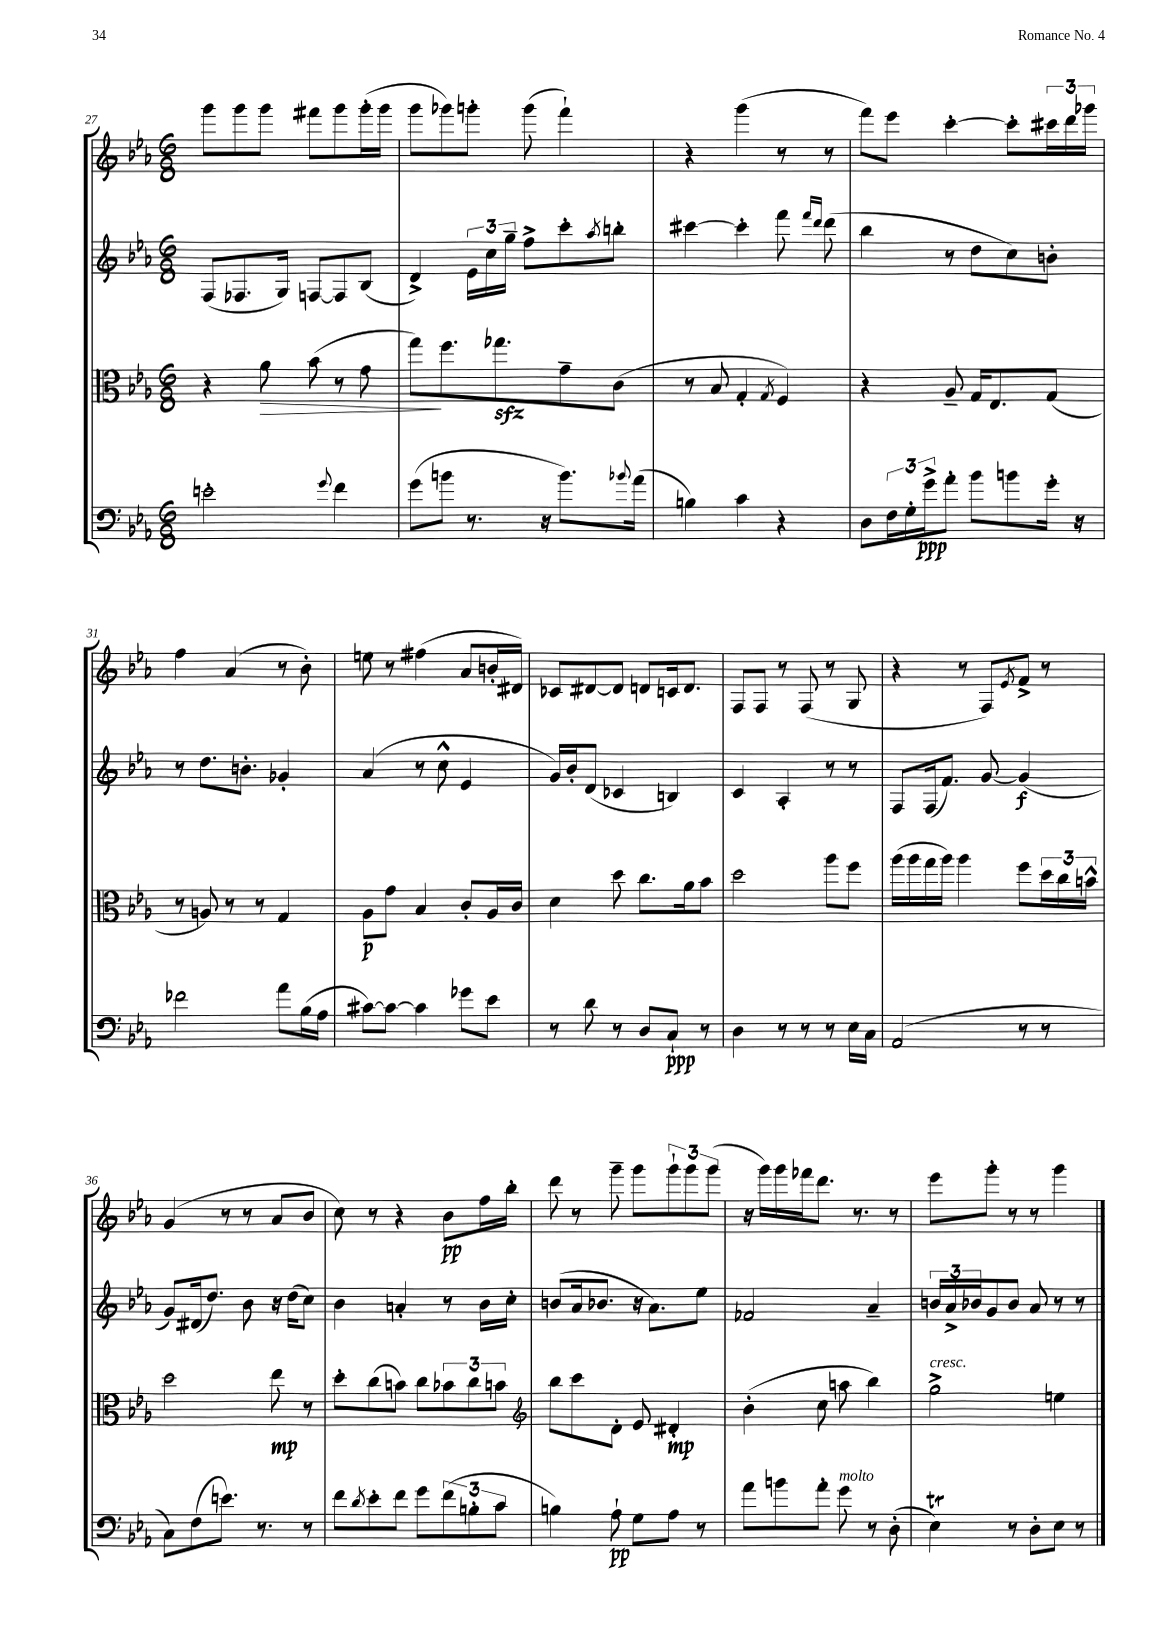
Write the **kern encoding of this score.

**kern	**kern	**kern	**kern
*staff4	*staff3	*staff2	*staff1
*clefF4	*clefC3	*clefG2	*clefG2
*k[b-e-a-]	*k[b-e-a-]	*k[b-e-a-]	*k[b-e-a-]
*M6/8	*M6/8	*M6/8	*M6/8
2e'\	4r	(8F/L	8ggg\L
.	.	8.F-/	8ggg\
.	8a-\	.	8ggg\J
.	.	16G/Jk)	.
.	(8b-\	[8F/L	8fff#\L
8qqg/	.	.	.
4f\	8r	8F/]	8ggg\
.	8g\	(8B-/J	(16ggg'\L
.	.	.	16ggg\JJ
=	=	=	=
(8g\L	8gg\L)	4d^/)	8ggg\L
8b\J	8.ff\	.	8ggg-\)
8.r	.	24e-\LL	8ggg'\J
.	.	24cc\	.
.	8.gg-\	.	.
.	.	24gg~\JJ	.
.	.	8ff^\L	(8ggg\
16r	.	.	.
8.b\L)	8g~\	8ccc'\	4fff`\)
.	.	8qaa-/	.
.	(8c\J	8bb'\J	.
8qqb-/	.	.	.
(16a-\Jk	.	.	.
=	=	=	=
4B\)	8r	[4ccc#\	4r
.	8B-/	.	.
4c\	4G'/	4ccc#'\]	(4ggg\
.	8qG/	.	.
4r	4F/)	8fff\	8r
.	.	16qqfff/LL	.
.	.	16qqddd/JJ	.
.	.	(8ddd\	8r
=	=	=	=
8D\L	4r	4bb-\	8fff\L)
24F\L	.	.	8eee-\J
24G'\	.	.	.
24g^\J	.	.	.
8a-'\J	8A-~/	8r	[4ccc'\
8b-\L	16G/LK	8dd\L	.
.	8.E-/	.	.
8b\	.	8cc\)	8ccc'\]L
16g'\Jk	(8G/J	8b'\J	24ccc#\L
.	.	.	24ddd\
16r	.	.	.
.	.	.	24ggg-\JJ
=	=	=	=
2f-\	8r	8r	4ff\
.	8A/)	8.dd\L	.
.	8r	.	(4a-/
.	.	8.b'\J	.
.	8r	.	.
8a-\L	4G/	4g-'/	8r
(16B-\L	.	.	8b-'\)
16A-\JJ	.	.	.
=	=	=	=
[8c#\L)	8A-\L	(4a-/	8ee\
8c#\_J	8g\J	.	8r
4c#\]	4B-/	8r	(4ff#\
.	.	8cc^^\	.
8g-\L	8c'/L	4e-/	8a-/L
8e-\J	16A-/L	.	16b'/L
.	16c/JJ	.	16d#/JJ)
=	=	=	=
8r	4d\	16g/LL)	8c-/L
.	.	16b-'/J	.
8d\	.	(8d/J	[8d#/
8r	8dd\	4c-/	8d#/]J
8D/L	8.cc\L	.	8d/L
8C`/J	.	4B/)	16c/k
.	16a-\k	.	8.d/J
8r	8b-\J	.	.
=	=	=	=
4D\	2dd\	4c/	8F/L
.	.	.	8F/J
8r	.	4A-'/	8r
8r	.	.	(8F/
8r	8aa-\L	8r	8r
16E-\LL	8ff\J	8r	8G/
16C\JJ	.	.	.
=	=	=	=
(2AA-/	(16aa-\LL	8F/L	4r
.	16aa-\	.	.
.	16gg\	(16F/k	.
.	16aa-\JJ)	8.f/J)	.
.	4aa-\	.	8r
.	.	[8g/	8F/L)
.	.	.	8qe-/
8r	8ff\L	(4g/]	8f^/J
8r	24dd\L	.	8r
.	24cc\	.	.
.	24b^^\JJ	.	.
=	=	=	=
8C\L)	2dd\	8g/L)	(4g/
(8F\	.	(16d#/k	.
.	.	8.dd/J)	.
8.e\J)	.	.	8r
.	.	8b-\	8r
8.r	.	.	.
.	8ee-\	16r	8a-/L
.	.	(16dd\LK	.
8r	8r	8cc\J)	8b-/J
=	=	=	=
8f\L	8dd'\L	4b-\	8cc\)
8qd/	.	.	.
8e-'\	(8cc\	.	8r
8f\J	8b\J)	4a'/	4r
8g\L	8cc\L	.	.
(12f\	12b-\	8r	8b-\L
12B'\	12cc\	.	.
.	.	16b-\LL	16ff\L
12c\J	12b\J	.	.
.	.	16cc'\JJ	16bb-'\JJ
=	=	=	=
*	*clefG2	*	*
4B\)	8bb-\L	(8b/L	8ddd\
.	8ccc\	16a-/k	8r
.	.	8.b-/J	.
8A-`\	8d'\J	.	8ggg~\
8G\L	8e-/	16r	8ggg\L
.	.	8.a-\L)	.
8A-\J	4d#'/	.	12ggg`\
.	.	.	12ggg\
8r	.	8ee-\J	.
.	.	.	(12ggg\J
=	=	=	=
8a-\L	(4b-'\	2f-/	16r
.	.	.	16ggg\LL)
8b\	.	.	16ggg\
.	.	.	16fff-\J
8a-'\J	8cc\	.	8.ddd\J
8g\	8aa\	.	.
.	.	.	8.r
8r	4bb-\)	4a-~/	.
(8D'\	.	.	8r
=	=	=	=
4E-\)	2gg^\	24b/LL	8eee-\L
.	.	24a-^/	.
.	.	24b-/J	.
.	.	8g/	8ggg'\J
8r	.	8b-/J	8r
8D'\L	.	8a-/	8r
8E-\J	4ee\	8r	4ggg\
8r	.	8r	.
==	==	==	==
*-	*-	*-	*-
